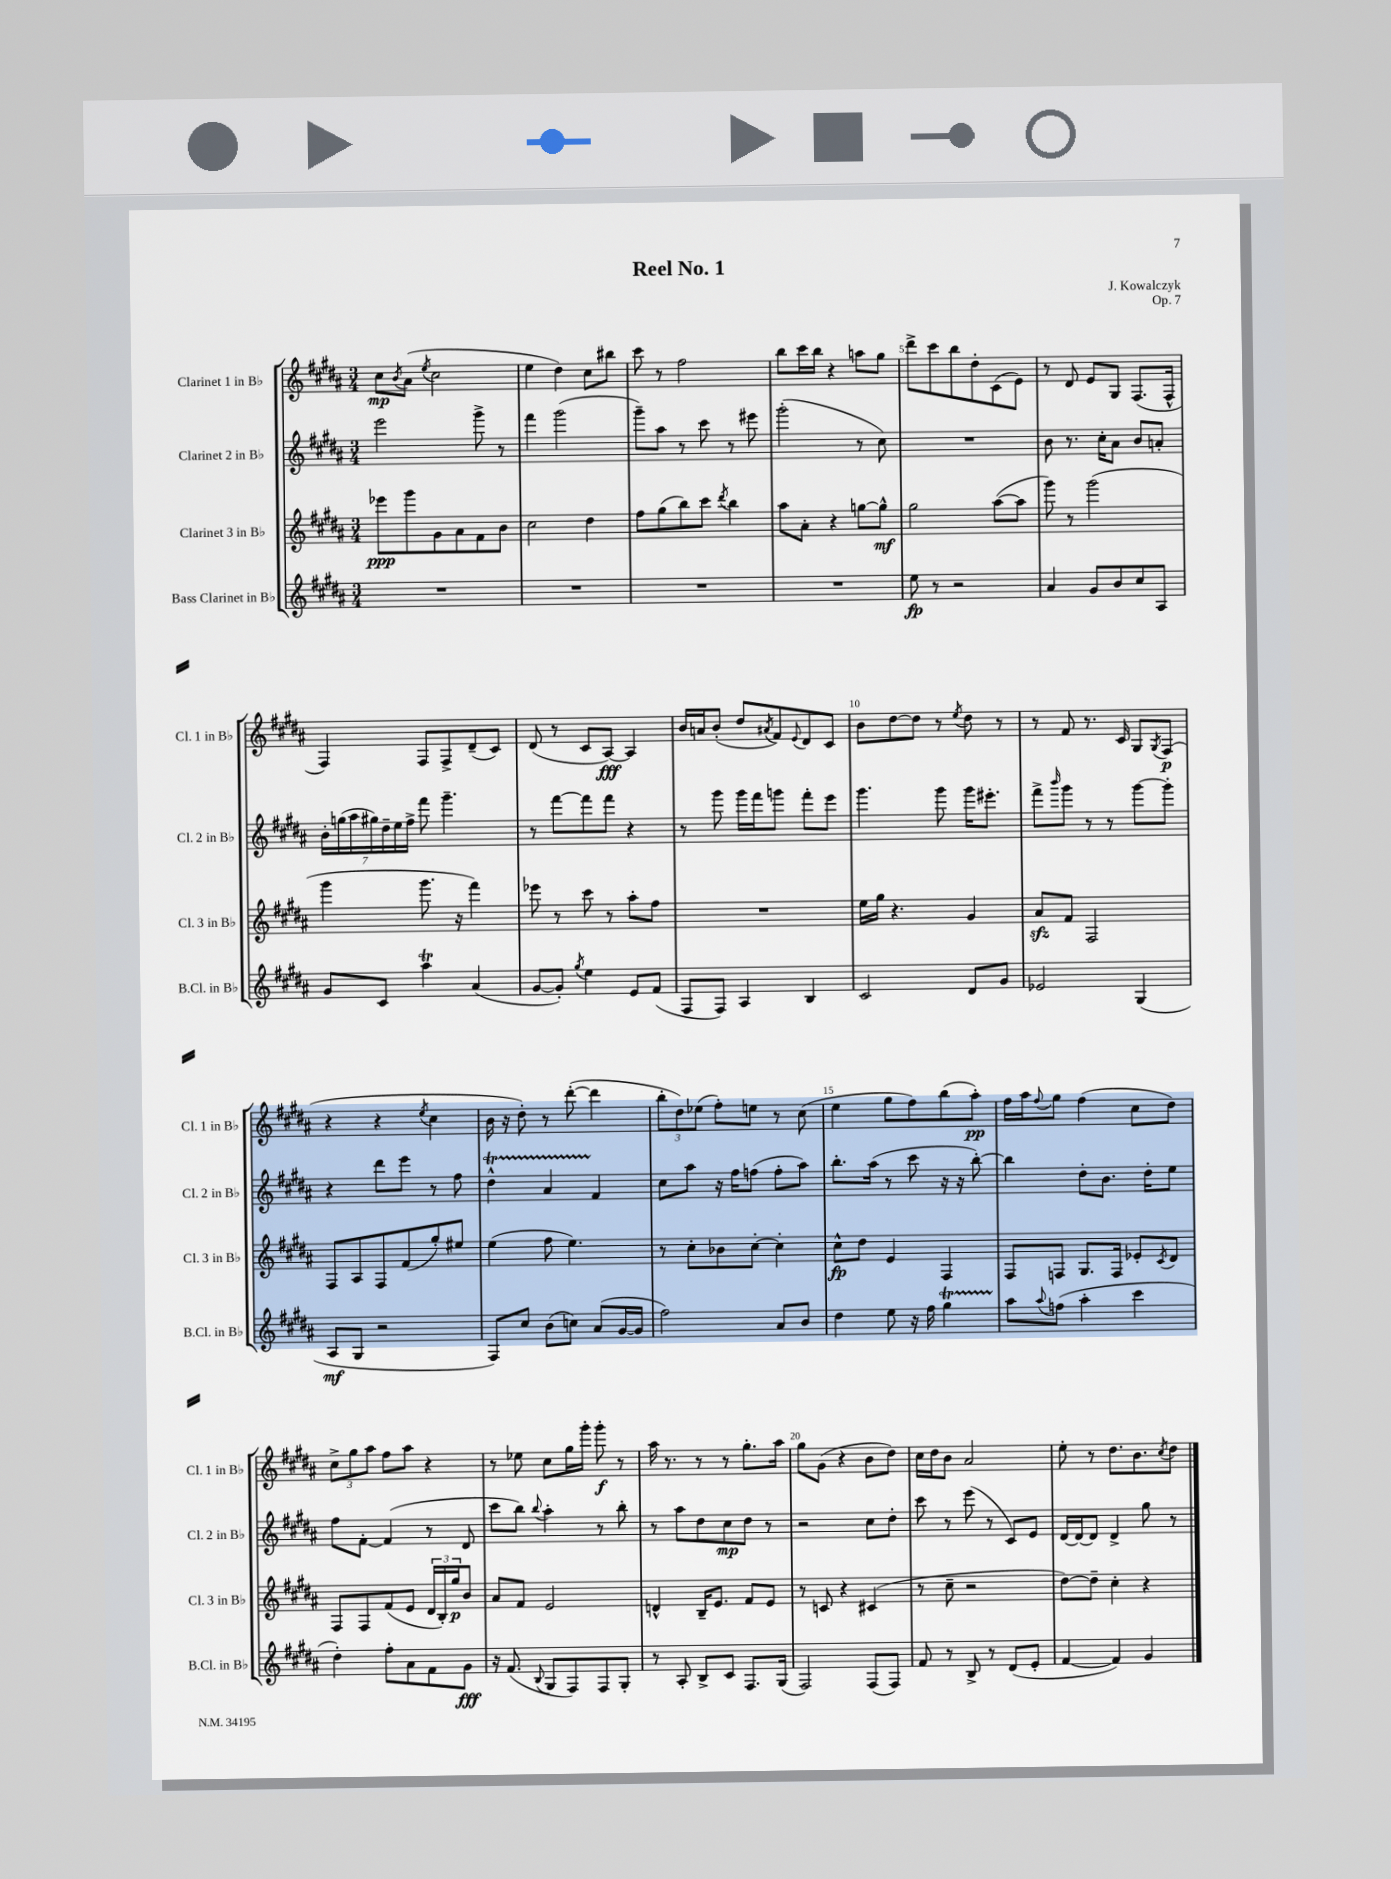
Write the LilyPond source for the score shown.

\header { title = "Reel No. 1" composer = "J. Kowalczyk" opus = "Op. 7" }
<<
\new StaffGroup <<
\new Staff = "s0" \with { instrumentName = "Clarinet 1 in Bb" shortInstrumentName = "Cl. 1 in Bb" } {
    \clef treble \key b \major \numericTimeSignature \time 3/4
    cis''8\mp \acciaccatura { b'8 } ais'8( \acciaccatura { e''8 } cis''2 |
    e''4 dis''4) cis''8 bis''8 |
    cis'''8 r8 fis''2 |
    b''8 cis'''16 b''16 r4 a''8 gis''8 |
    dis'''8-> cis'''8 b''8 dis''8-. cis'8( e'8) |
    r8 dis'8 e'8 gis8 fis8.( fis16-^ |
    fis4) fis8 fis8-> dis'8--( cis'8) |
    dis'8( r8 cis'8 ais8~\fff) ais4 |
    b'16 a'16 b'8-.( dis''8 \acciaccatura { ais'8 } fis'8) \appoggiatura { e'8 } dis'8 cis'8 |
    b'8 dis''8~ dis''8 r8 \acciaccatura { e''8 } dis''8 r8 |
    r8 fis'8 r8. cis'16 gis8 \acciaccatura { gis8 } fis8\p( |
    r4 r4 \acciaccatura { e''8 } cis''4 |
    b'16 r16 dis''8-.) r8 dis'''8~-.( dis'''4 |
    \tuplet 3/2 { b''8-. dis''8) ees''8( } fis''8-.) e''8 r8 cis''8( |
    e''4 gis''8 fis''8) b''8( ais''8-.\pp) |
    fis''16 ais''16 \appoggiatura { fis''8 } gis''8 fis''4( cis''8 dis''8) |
    \tuplet 3/2 { cis''8-> gis''8 ais''8 } fis''8 ais''8 r4 |
    r8 ees''8 cis''8 gis''16 gis'''16-. gis'''8-.\f r8 |
    ais''16 r8. r8 r8 gis''8.-. ais''16 |
    gis''8 gis'8( r4 b'8 dis''8) |
    cis''16 dis''16 b'8 ais'2 |
    e''8-. r8 dis''8. b'8. \acciaccatura { cis''8 } dis''8 \bar "|." |
}
\new Staff = "s1" \with { instrumentName = "Clarinet 2 in Bb" shortInstrumentName = "Cl. 2 in Bb" } {
    \clef treble \key b \major \numericTimeSignature \time 3/4
    e'''2 gis'''8-> r8 |
    fis'''4 gis'''2( |
    gis'''8--) ais''8 r8 cis'''8 r8 eis'''8 |
    gis'''2-.( r8 cis''8) |
    R2. |
    b'8 r8. cis''16-. ais'8 b'8 a'8-. |
    \tuplet 7/4 { b'16-. g''16( ais''16 gis''16) dis''16-- e''16 fis''16-> } fis'''8 gis'''4.-- |
    r8 fis'''8~ fis'''8 fis'''8 r4 |
    r8 gis'''8 gis'''16 fis'''16 g'''8 fis'''8-. e'''8 |
    gis'''4. gis'''8 gis'''16 eis'''8.-. |
    fis'''8-> \grace { b'''16 } gis'''8 r8 r8 gis'''8~ gis'''8-. |
    r4 dis'''8 e'''8 r8 fis''8 |
    dis''4-^\startTrillSpan ais'4 fis'4\stopTrillSpan |
    cis''8 ais''8 r16 fis''16 f''8( f''8-. ais''8) |
    b''8.-. ais''16( r8 cis'''8 r16 r16 b''8~-.) |
    b''4 dis''8-. b'8. dis''16-. e''8 |
    fis''8 fis'8~-. fis'4( r8 dis'8 |
    cis'''8 b''8) \appoggiatura { b''8 } ais''4-. r8 b''8-. |
    r8 ais''8 dis''8 cis''8\mp dis''8 r8 |
    r2 cis''8 dis''8-. |
    cis'''8 r8 e'''8( r8 cis'8) e'8 |
    dis'16~ dis'16~ dis'8 dis'4-> gis''8 r8 \bar "|." |
}
\new Staff = "s2" \with { instrumentName = "Clarinet 3 in Bb" shortInstrumentName = "Cl. 3 in Bb" } {
    \clef treble \key b \major \numericTimeSignature \time 3/4
    ees'''8\ppp gis'''8 gis'8 ais'8 fis'8 b'8 |
    cis''2 dis''4 |
    fis''8 gis''8( b''8) cis'''8 \acciaccatura { dis'''8 } b''4 |
    ais''8 ais'8-. r4 g''8~ g''8-^\mf |
    gis''2 ais''8~( ais''8 |
    gis'''8) r8 gis'''2( |
    gis'''4 gis'''8. r16 fis'''4) |
    ees'''8 r8 cis'''8 r8 ais''8-. fis''8 |
    R2. |
    e''16 gis''16 r4. gis'4 |
    ais'8\sfz fis'8 fis2 |
    fis8 ais8 fis8 fis'8( gis''8-.) eis''8 |
    e''4( fis''8 e''4.) |
    r8 cis''8-. bes'8 cis''8~-. cis''4-. |
    cis''8-^\fp dis''8 e'4 fis4 |
    fis8 f8 gis8. f16 ees'8-. \acciaccatura { cis'8 } dis'8 |
    fis8 fis8 fis'8( e'8 \tuplet 3/2 { dis'16 b16-.) gis''16\p } b'8 |
    ais'8 fis'8 e'2 |
    d'4-^ b16-- e'8. fis'8 e'8 |
    r8 c'8 r4 cis'4( |
    r8 cis''8-- r2 |
    dis''8~) dis''8-- cis''4-. r4 \bar "|." |
}
\new Staff = "s3" \with { instrumentName = "Bass Clarinet in Bb" shortInstrumentName = "B.Cl. in Bb" } {
    \clef treble \key b \major \numericTimeSignature \time 3/4
    R2. |
    R2. |
    R2. |
    R2. |
    e''8\fp r8 r2 |
    ais'4 gis'8 b'8 cis''8 ais8 |
    gis'8 cis'8 ais''4\trill ais'4( |
    gis'8~ gis'8-.) \acciaccatura { gis''8 } e''4 e'8 fis'8( |
    fis8 fis8) ais4 b4 |
    cis'2 dis'8 gis'8 |
    ees'2 gis4( |
    ais8\mf gis8 r2 |
    fis8) cis''8 b'8( c''8) ais'8( gis'16~ gis'16 |
    fis''2) ais'8 b'8 |
    dis''4 e''8 r16 fis''16 gis''4\startTrillSpan |
    ais''8\stopTrillSpan \appoggiatura { ais''8 } f''8( ais''4-. cis'''4 |
    dis''4-.) fis''8-. ais'8 fis'8 gis'8\fff |
    r16 fis'8.( \appoggiatura { b8 } gis8 fis8) fis8 gis8-. |
    r8 ais8-. b8-> cis'8 fis8. gis16( |
    fis2) fis8( fis8) |
    fis'8 r8 b8-> r8 dis'8( e'8-. |
    fis'4~ fis'4) gis'4 \bar "|." |
}
>>
>>
\layout { \context { \Score \override BarNumber.break-visibility = ##(#f #t #t) barNumberVisibility = #(every-nth-bar-number-visible 5) } }
